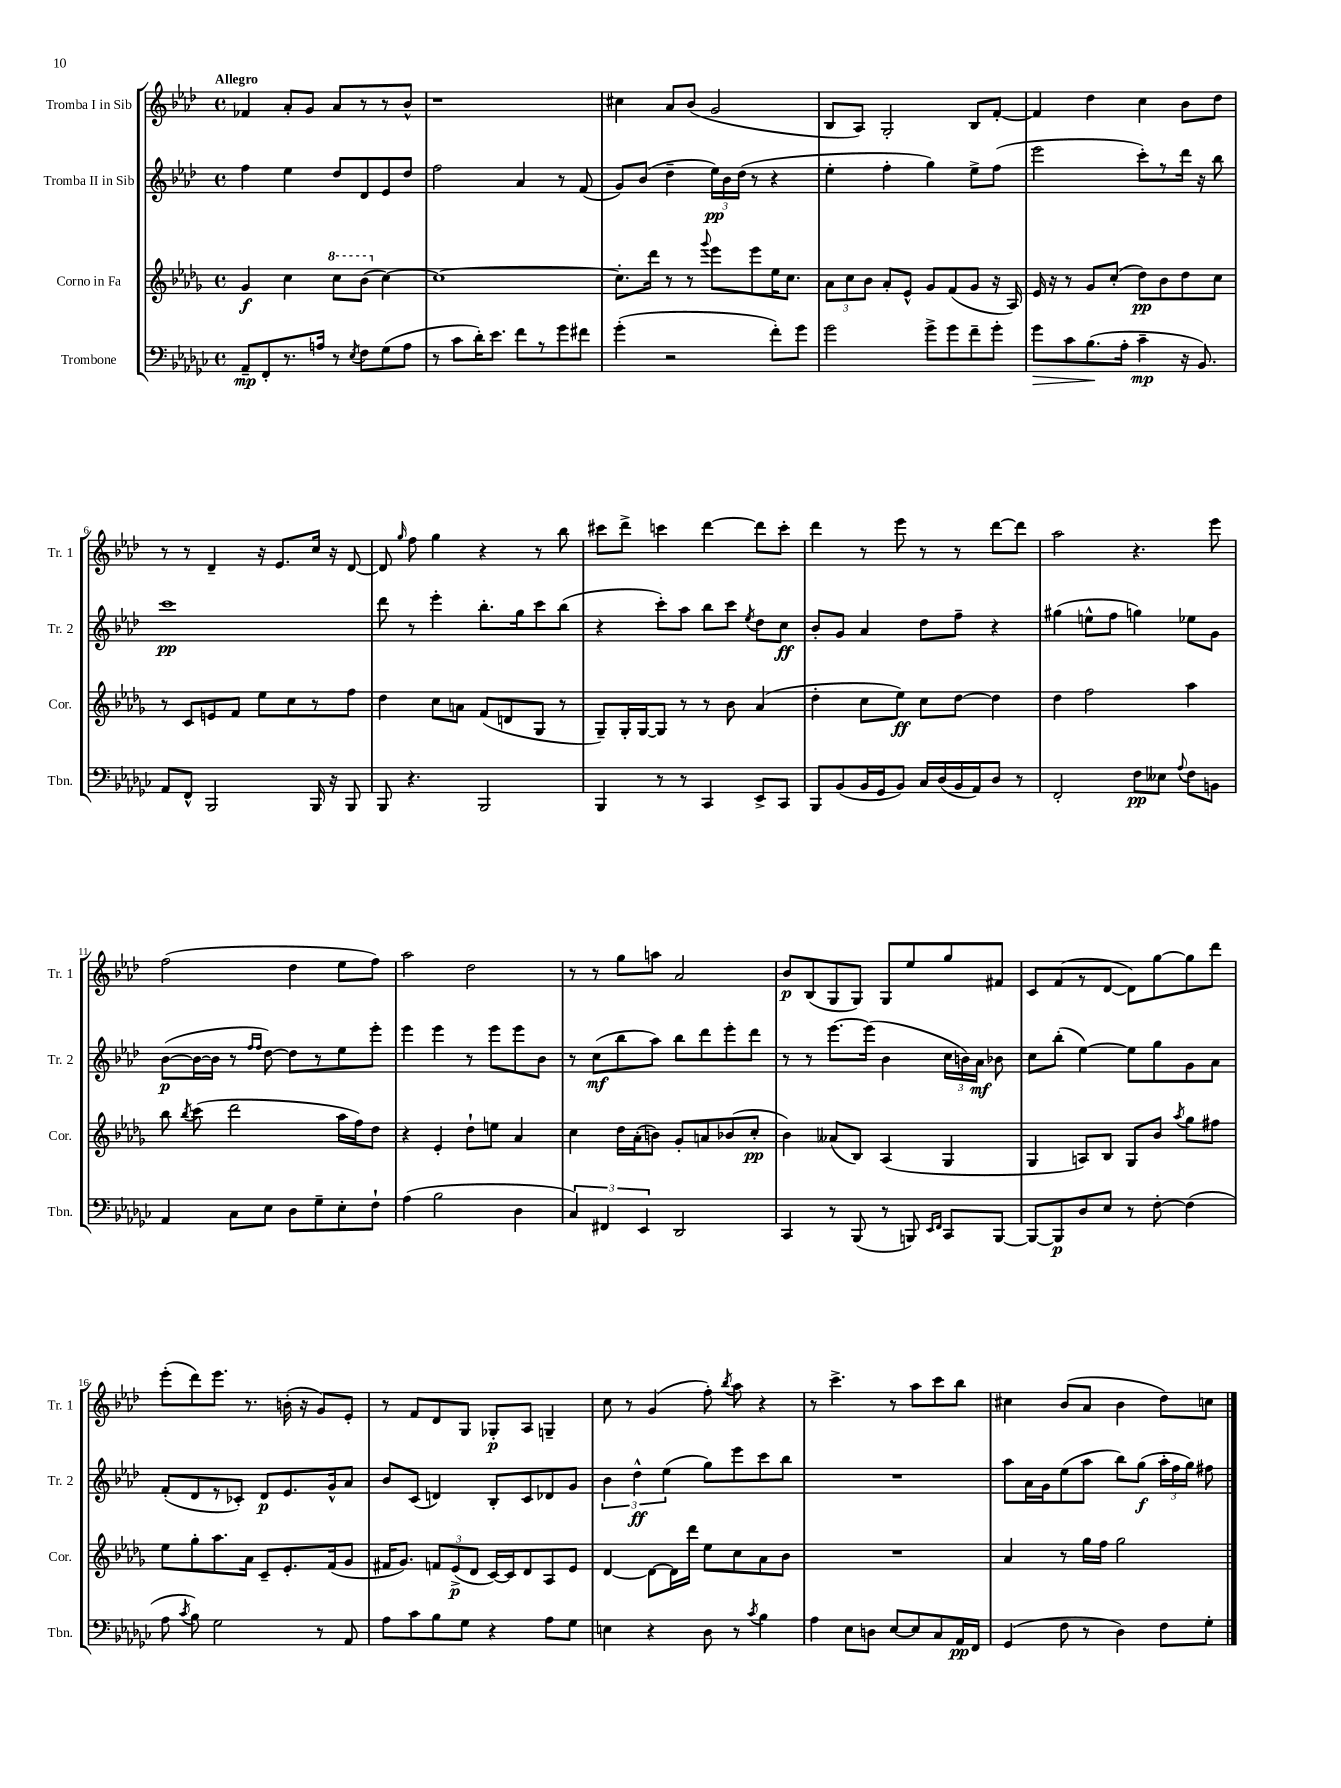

**kern	**dynam	**kern	**dynam	**kern	**dynam	**kern	**dynam
*part4	*part4	*part3	*part3	*part2	*part2	*part1	*part1
*staff4	*staff4	*staff3	*staff3	*staff2	*staff2	*staff1	*staff1
*I"Trombone	*	*I"Corno in Fa	*	*I"Tromba II in Sib	*	*I"Tromba I in Sib	*
*I'Tbn.	*	*I'Cor.	*	*I'Tr. 2	*	*I'Tr. 1	*
*clefF4	*	*clefG2	*	*clefG2	*	*clefG2	*
*k[b-e-a-d-g-c-]	*	*k[b-e-a-d-g-]	*	*k[b-e-a-d-]	*	*k[b-e-a-d-]	*
*M4/4	*	*M4/4	*	*M4/4	*	*M4/4	*
*met(c)	*	*met(c)	*	*met(c)	*	*met(c)	*
=1	=1	=1	=1	=1	=1	=1	=1
!	!	!	!	!	!	!LO:TX:a:B:t=Allegro	!
8AA-~/L	mp	4g-/	f	4ff\	.	4f-X/	.
8FF'/	.	.	.	.	.	.	.
8.r	.	4cc\	.	4ee-\	.	8a-'/L	.
.	.	.	.	.	.	8g/J	.
16An/Jk	.	.	.	.	.	.	.
*	*	*8va	*	*	*	*	*
8r	.	8ccc\L	.	8dd-/L	.	8a-/L	.
8qE-/	.	.	.	.	.	.	.
8F\L	.	(8bb-\J	.	8d-/	.	8r	.
*	*	*X8va	*	*	*	*	*
(8G-\	.	[4cc\)	.	8e-/	.	8r	.
8A\J	.	.	.	8dd-/J	.	8b-^^/J	.
=2	=2	=2	=2	=2	=2	=2	=2
8r	.	1cc_	.	2ff\	.	1r	.
8c-\L	.	.	.	.	.	.	.
16d-'\K)	.	.	.	.	.	.	.
8.e-\J	.	.	.	.	.	.	.
8f\L	.	.	.	4a-/	.	.	.
8r	.	.	.	.	.	.	.
8g-\	.	.	.	8r	.	.	.
8f#X\J	.	.	.	(8f/	.	.	.
=3	=3	=3	=3	=3	=3	=3	=3
(4g-'\	.	8.cc'\L]	.	8g/L)	.	4cc#X\	.
.	.	.	.	(8b-/J	.	.	.
.	.	16ddd-\Jk	.	.	.	.	.
2r	.	8r	.	4dd-~\	.	8a-/L	.
.	.	8r	.	.	.	(8b-/J	.
.	.	8qqggg-/	.	.	.	.	.
.	.	8eee-\L	.	24ee-\LL)	pp	2g/	.
.	.	.	.	24b-\	.	.	.
.	.	.	.	(24dd-\JJ	.	.	.
.	.	8eee-\	.	8r	.	.	.
8f'\L)	.	16ee-\K	.	4r	.	.	.
.	.	8.cc\J	.	.	.	.	.
8g-\J	.	.	.	.	.	.	.
=4	=4	=4	=4	=4	=4	=4	=4
2g-\	.	12a-\L	.	4ee-'\	.	8B-/L	.
.	.	12cc\	.	.	.	.	.
.	.	.	.	.	.	8A-/J)	.
.	.	12b-\J	.	.	.	.	.
.	.	8a-'/L	.	4ff'\	.	2G'/	.
.	.	8e-^^/J	.	.	.	.	.
8g-^\L	.	8g-/L	.	4gg\)	.	.	.
8g-\	.	(8f/	.	.	.	.	.
8f~\	.	8g-/J	.	8ee-^\L	.	8B-/L	.
8g-'\J	.	16r	.	(8ff\J	.	[8f'/J	.
.	.	16A-/)	.	.	.	.	.
=5	=5	=5	=5	=5	=5	=5	=5
!	!LO:HP:b	!	!	!	!	!	!
8g-\L	>	16e-/	.	2eee-\	.	4f/]	.
.	.	16r	.	.	.	.	.
8c-\	.	8r	.	.	.	.	.
(8.B-\	.	8g-/L	.	.	.	4dd-\	.
.	.	(8cc'/J	.	.	.	.	.
16A-'\Jk	]	.	.	.	.	.	.
4c-~\	mp	8dd-\L)	pp	8ccc'\L)	.	4cc\	.
.	.	8b-\	.	8r	.	.	.
16r	.	8dd-\	.	16ddd-\Jk	.	8b-\L	.
8.BB-/)	.	.	.	16r	.	.	.
.	.	8cc\J	.	8bb-\	.	8dd-\J	.
!!LO:LB:g=z
=6	=6	=6	=6	=6	=6	=6	=6
8AA-/L	.	8r	.	1ccc	pp	8r	.
8FF^^/J	.	8c/L	.	.	.	8r	.
2BBB-/	.	8en/	.	.	.	4d-~/	.
.	.	8f/J	.	.	.	.	.
.	.	8ee-\L	.	.	.	16r	.
.	.	.	.	.	.	8.e-/L	.
.	.	8cc\	.	.	.	.	.
16BBB-/	.	8r	.	.	.	16cc/Jk	.
16r	.	.	.	.	.	16r	.
8BBB-/	.	8ff\J	.	.	.	[8d-/	.
=7	=7	=7	=7	=7	=7	=7	=7
8BBB-/	.	4dd-\	.	8ddd-\	.	8d-/]	.
.	.	.	.	.	.	16qqgg/	.
4.r	.	.	.	8r	.	8ff\	.
.	.	8cc\L	.	4eee-'\	.	4gg\	.
.	.	8an\J	.	.	.	.	.
2BBB-/	.	(8f/L	.	8.bb-'\L	.	4r	.
.	.	8dn/	.	.	.	.	.
.	.	.	.	16gg\k	.	.	.
.	.	8G-/J	.	8ccc\	.	8r	.
.	.	8r	.	(8bb-\J	.	8bb-\	.
=8	=8	=8	=8	=8	=8	=8	=8
4BBB-/	.	8G-~/L)	.	4r	.	8ccc#X\L	.
.	.	16G-'/L	.	.	.	8ddd-^\J	.
.	.	[16G-/J	.	.	.	.	.
8r	.	8G-/J]	.	8ccc'\L)	.	4cccn\	.
8r	.	8r	.	8aa-\J	.	.	.
4CC-/	.	8r	.	8bb-\L	.	[4ddd-\	.
.	.	8b-\	.	8ccc\J	.	.	.
.	.	.	.	8qee-/	.	.	.
8EE-^/L	.	(4a-/	.	8dd-\L	.	8ddd-\L]	.
8CC-/J	.	.	.	8cc\J	ff	8ccc'\J	.
=9	=9	=9	=9	=9	=9	=9	=9
8BBB-/L	.	4dd-'\	.	8b-'/L	.	4ddd-\	.
(8BB-/	.	.	.	8g/J	.	.	.
16BB-/L	.	8cc\L	.	4a-/	.	8r	.
16GG-/J	.	.	.	.	.	.	.
8BB-/J)	.	8ee-\J)	ff	.	.	8eee-\	.
16C-/LL	.	8cc\L	.	8dd-\L	.	8r	.
(16D-/	.	.	.	.	.	.	.
16BB-/	.	[8dd-\J	.	8ff~\J	.	8r	.
16AA-/J)	.	.	.	.	.	.	.
8D-/J	.	4dd-\]	.	4r	.	[8ddd-\L	.
8r	.	.	.	.	.	8ddd-\J]	.
=10	=10	=10	=10	=10	=10	=10	=10
2FF'/	.	4dd-\	.	(4gg#X\	.	2aa-\	.
.	.	2ff\	.	8een^^\L	.	.	.
.	.	.	.	8ff\J	.	.	.
8F\L	pp	.	.	4ggn\)	.	4.r	.
8E--X\J	.	.	.	.	.	.	.
8qqA-/	.	.	.	.	.	.	.
8F\L	.	4aa-\	.	8ee-X\L	.	.	.
8BBn\J	.	.	.	8g\J	.	8eee-\	.
!!LO:LB:g=z
=11	=11	=11	=11	=11	=11	=11	=11
4AA-/	.	8bb-\	.	([8b-\L	p	(2ff\	.
.	.	8qbb-/	.	.	.	.	.
.	.	(8ccc\	.	16b-\L_	.	.	.
.	.	.	.	16b-\JJ]	.	.	.
8C-\L	.	2ddd-\	.	8r	.	.	.
.	.	.	.	16qqff/LL	.	.	.
.	.	.	.	16qqff/JJ	.	.	.
8E-\J	.	.	.	[8dd-\)	.	.	.
8D-\L	.	.	.	8dd-\L]	.	4dd-\	.
8G-~\	.	.	.	8r	.	.	.
8E-'\	.	16aa-\LL	.	8ee-\	.	8ee-\L	.
.	.	16ff\J)	.	.	.	.	.
8F`\J	.	8dd-\J	.	8eee-'\J	.	8ff\J)	.
=12	=12	=12	=12	=12	=12	=12	=12
(4A-\	.	4r	.	4eee-\	.	2aa-\	.
2B-\	.	4e-'/	.	4eee-\	.	.	.
.	.	8dd-`\L	.	8r	.	2dd-\	.
.	.	8een\J	.	8eee-\L	.	.	.
4D-\	.	4a-/	.	8eee-\	.	.	.
.	.	.	.	8b-\J	.	.	.
=13	=13	=13	=13	=13	=13	=13	=13
6C-/)	.	4cc\	.	8r	.	8r	.
.	.	.	.	(8cc\L	mf	8r	.
6FF#X/	.	.	.	.	.	.	.
.	.	16dd-\LL	.	8bb-\	.	8gg\L	.
.	.	(16a-'\J	.	.	.	.	.
6EE-/	.	.	.	.	.	.	.
.	.	8bn\J)	.	8aa-\J)	.	8aan\J	.
2DD-/	.	8g-'/L	.	8bb-\L	.	2a-/	.
.	.	8an/	.	8ddd-\	.	.	.
.	.	(8b-X/	.	8eee-'\	.	.	.
.	.	8cc'/J	pp	8ddd-\J	.	.	.
=14	=14	=14	=14	=14	=14	=14	=14
4CC-/	.	4b-\)	.	8r	.	8b-/L	p
.	.	.	.	8r	.	(8B-/	.
8r	.	(8a--X/L	.	[8.eee-\L	.	8G/	.
(8BBB-/	.	8B-/J)	.	.	.	8G/J)	.
.	.	.	.	(16eee-\Jk]	.	.	.
8r	.	(4A-/	.	4b-\	.	8G/L	.
8BBBn/)	.	.	.	.	.	8ee-/	.
16qqEE-/LL	.	.	.	.	.	.	.
16qqFF/JJ	.	.	.	.	.	.	.
8CC-/L	.	4G-/	.	24cc\LL	.	8gg/	.
.	.	.	.	24bn\)	.	.	.
.	.	.	.	24a-\JJ	mf	.	.
[8BBB/J	.	.	.	8b-X\	.	8f#X/J	.
=15	=15	=15	=15	=15	=15	=15	=15
8BBB/L_	.	4G-/	.	8cc\L	.	8c/L	.
8BBB/]	p	.	.	(8bb-'\J	.	(8f/	.
8D-/	.	8An/L)	.	[4ee-\)	.	8r	.
8E-/J	.	8B-/J	.	.	.	[8d-/J	.
8r	.	8G-/L	.	8ee-\L]	.	8d-\L])	.
[8F'\	.	8b-/J	.	8gg\	.	[8gg\	.
.	.	8qaa-/	.	.	.	.	.
(4F\]	.	8gg-\L	.	8g\	.	8gg\]	.
.	.	8ff#X\J	.	8a-\J	.	8ddd-\J	.
!!LO:LB:g=z
=16	=16	=16	=16	=16	=16	=16	=16
8A-\	.	8ee-\L	.	(8f'/L	.	(8eee-'\L	.
8qc-/	.	.	.	.	.	.	.
8B-\)	.	8gg-'\	.	8d-/	.	8ddd-\)	.
2G-\	.	8.aa-\	.	8r	.	8.eee-\J	.
.	.	.	.	8c-X'/J)	.	.	.
.	.	16a-\Jk	.	.	.	8.r	.
.	.	8c~/L	.	8d-/L	p	.	.
.	.	8.e-'/	.	8.e-/	.	(16bn'\	.
.	.	.	.	.	.	16r	.
8r	.	.	.	.	.	8g/L)	.
.	.	(16f/k	.	16g^^/k	.	.	.
8AA-/	.	8g-/J	.	8a-/J	.	8e-'/J	.
=17	=17	=17	=17	=17	=17	=17	=17
8A-\L	.	16f#X/KL	.	8b-/L	.	8r	.
.	.	8.g-/J)	.	.	.	.	.
8c-\	.	.	.	(8c/J	.	8f/L	.
8B-\	.	12fn/L	.	4dn/)	.	8d-/	.
.	.	(12e-^/	p	.	.	.	.
8G-\J	.	.	.	.	.	8G/J	.
.	.	12d-/J	.	.	.	.	.
4r	.	[16c/LL)	.	8B-'/L	.	8G-X'/L	p
.	.	16c/J]	.	.	.	.	.
.	.	8d-/	.	8c/	.	8A-/J	.
8A-\L	.	8A-/	.	8d-X/	.	4Gn~/	.
8G-\J	.	8e-/J	.	8g/J	.	.	.
=18	=18	=18	=18	=18	=18	=18	=18
4En\	.	[4d-/	.	6b-\	.	8cc\	.
.	.	.	.	.	.	8r	.
.	.	.	.	6dd-^^\	ff	.	.
4r	.	8d-\L_	.	.	.	(4g/	.
.	.	.	.	(6ee-\	.	.	.
.	.	16d-\L]	.	.	.	.	.
.	.	16ddd-\JJ	.	.	.	.	.
8D-\	.	8ee-\L	.	8gg\L)	.	8ff'\)	.
.	.	.	.	.	.	8qbb-/	.
8r	.	8cc\	.	8eee-\	.	8aa-\	.
8qc-/	.	.	.	.	.	.	.
4B-\	.	8a-\	.	8ccc\	.	4r	.
.	.	8b-\J	.	8bb-\J	.	.	.
=19	=19	=19	=19	=19	=19	=19	=19
4A-\	.	1r	.	1r	.	8r	.
.	.	.	.	.	.	4.ccc^\	.
8E-\L	.	.	.	.	.	.	.
8Dn\J	.	.	.	.	.	.	.
[8E-/L	.	.	.	.	.	8r	.
8E-/]	.	.	.	.	.	8aa-\L	.
8C-/	.	.	.	.	.	8ccc\	.
16AA-/L	pp	.	.	.	.	8bb-\J	.
16FF/JJ	.	.	.	.	.	.	.
=20	=20	=20	=20	=20	=20	=20	=20
(4GG-/	.	4a-/	.	8aa-\L	.	4cc#X\	.
.	.	.	.	16a-\L	.	.	.
.	.	.	.	16g\J	.	.	.
8F\	.	8r	.	(8ee-\	.	(8b-/L	.
8r	.	16gg-\LL	.	8aa-\J	.	8a-/J	.
.	.	16ff\JJ	.	.	.	.	.
4D-\)	.	2gg-\	.	8bb-\L)	.	4b-\	.
.	.	.	.	(8gg\J	f	.	.
8F\L	.	.	.	24aa-'\LL	.	8dd-\L)	.
.	.	.	.	24ff\	.	.	.
.	.	.	.	24gg\JJ)	.	.	.
8G-'\J	.	.	.	8ff#X\	.	8ccn\J	.
==	==	==	==	==	==	==	==
*-	*-	*-	*-	*-	*-	*-	*-
